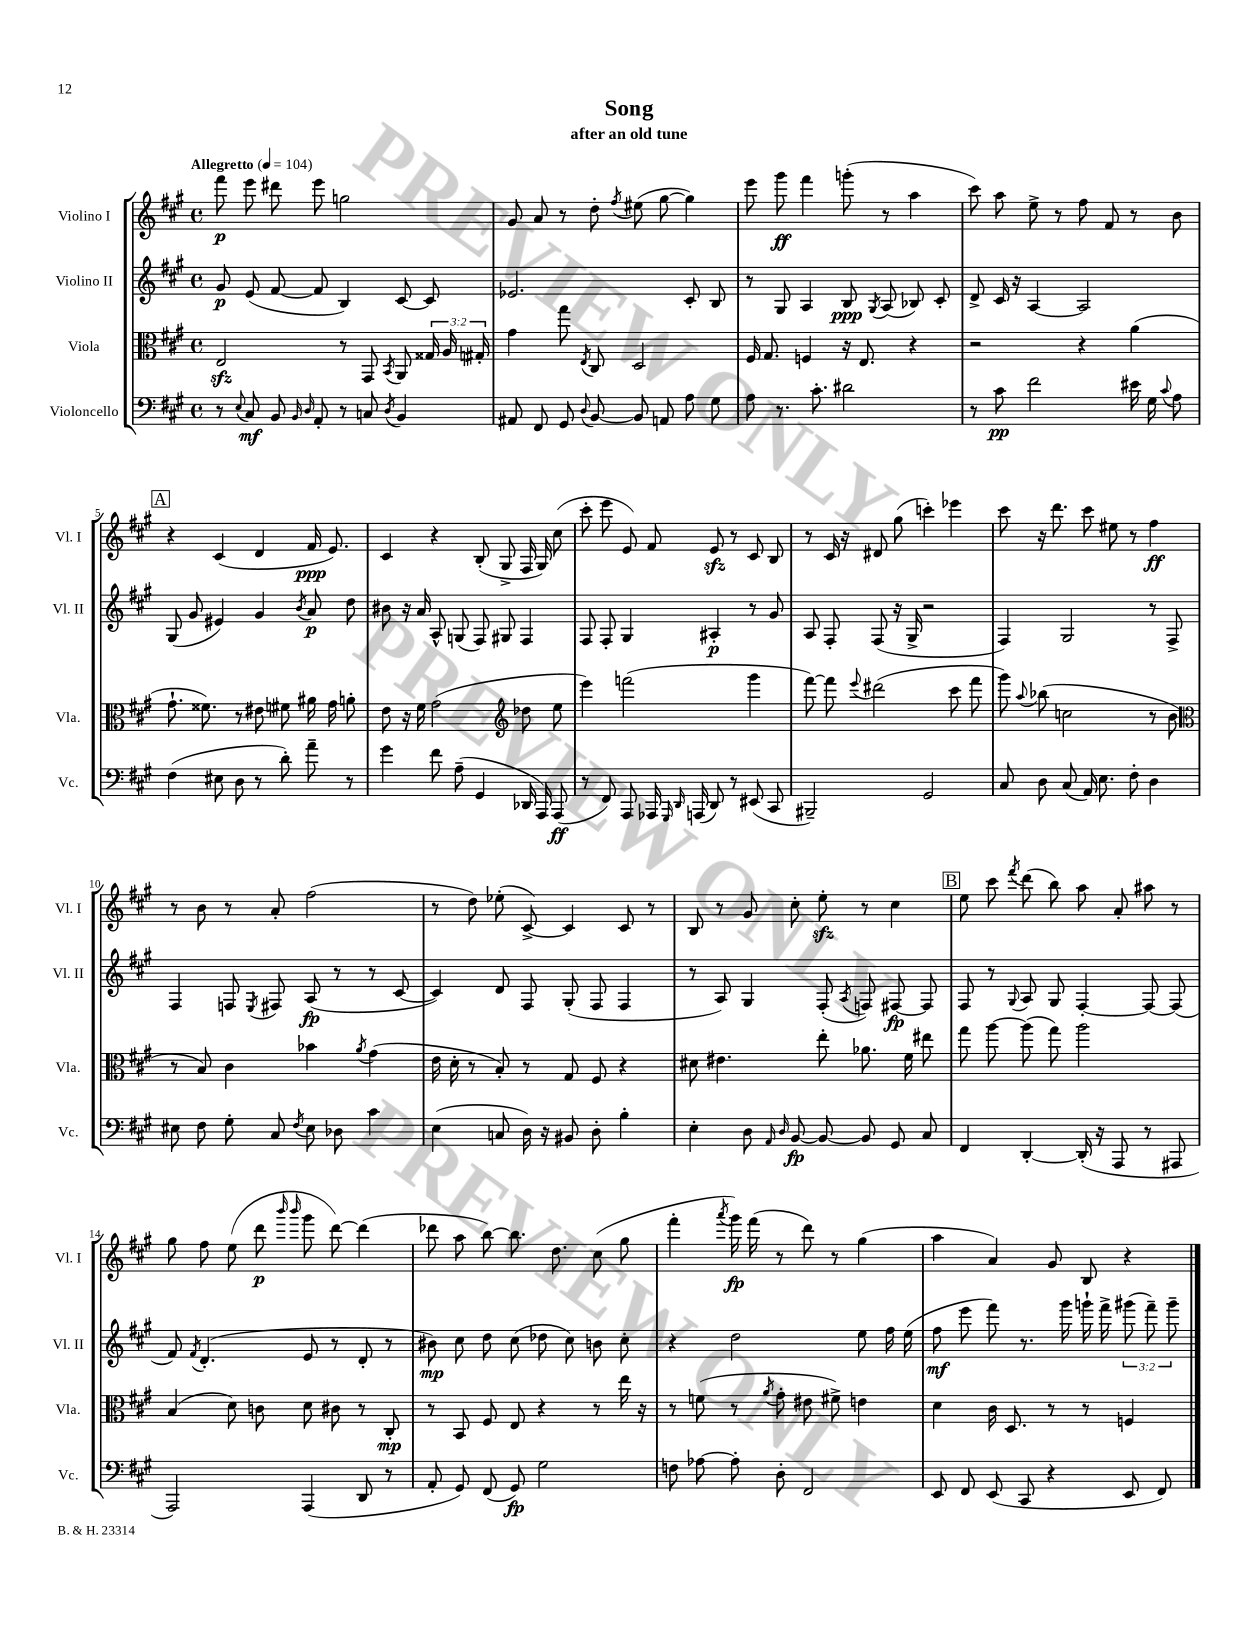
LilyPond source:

\header { title = "Song" subtitle = "after an old tune" }
<<
\new StaffGroup <<
\new Staff = "s0" \with { instrumentName = "Violino I" shortInstrumentName = "Vl. I" } {
    \clef treble \key a \major \defaultTimeSignature \time 4/4 \tempo "Allegretto" 4 = 104
    \autoBeamOff fis'''8\p e'''8 dis'''8 e'''8 g''2 |
    gis'8 a'8 r8 d''8-. \acciaccatura { fis''8 } eis''8( gis''8~ gis''4) |
    e'''8 gis'''8\ff fis'''4 g'''8-.( r8 a''4 |
    cis'''8) a''8 e''8-> r8 fis''8 fis'8 r8 b'8 |
    \mark \markup { \box "A" } r4 cis'4( d'4 fis'16\ppp e'8.) |
    cis'4 r4 b8-.( gis8-> fis16 gis16) cis''8( |
    cis'''8-. e'''8 e'8) fis'8 e'8\sfz r8 cis'8 b8 |
    r8 cis'16 r16 dis'8 gis''8( c'''4-.) ees'''4 |
    cis'''8 r16 d'''8. cis'''8 eis''8 r8 fis''4\ff |
    r8 b'8 r8 a'8-. fis''2( |
    r8 d''8) ees''8-.( cis'8~->) cis'4 cis'8 r8 |
    b8 r8 gis'8 cis''8-. e''8-.\sfz r8 cis''4 |
    \mark \markup { \box "B" } e''8 cis'''8 \acciaccatura { fis'''8 } d'''8( b''8) a''8 a'8-. ais''8 r8 |
    gis''8 fis''8 e''8( d'''8\p \grace { b'''16 b'''16 } gis'''8 d'''8~) d'''4( |
    des'''8 a''8 b''8~) b''8. d''8. cis''8( gis''8 |
    fis'''4-. \acciaccatura { a'''8 } gis'''16\fp) fis'''16( r8 d'''8) r8 gis''4( |
    a''4 a'4) gis'8 b8 r4 \bar "|." |
}
\new Staff = "s1" \with { instrumentName = "Violino II" shortInstrumentName = "Vl. II" } {
    \clef treble \key a \major \defaultTimeSignature \time 4/4 \override Staff.TupletNumber.text = #tuplet-number::calc-fraction-text
    \autoBeamOff gis'8\p e'8( fis'8~ fis'8 b4) cis'8~ cis'8 |
    ees'2. cis'8-. b8 |
    r8 gis8 a4 b8\ppp \acciaccatura { gis8 } a8( bes8) cis'8-. |
    d'8-> cis'16 r16 a4~ a2 |
    \mark \markup { \box "A" } gis8( gis'8 eis'4) gis'4 \acciaccatura { b'8 } a'8\p d''8 |
    bis'8 r16 a'16 a8-^ g8( fis8) gis8 fis4 |
    fis8 fis8-. gis4 ais4-.\p r8 gis'8 |
    a8 fis8-. fis8( r16 gis16-> r2 |
    fis4) gis2 r8 fis8-> |
    fis4 f8 \acciaccatura { e8 } fis8 a8\fp( r8 r8 cis'8~ |
    cis'4) d'8 fis8 gis8-.( fis8 fis4 |
    r8 a8) gis4 fis8-.( \acciaccatura { a8 } f8) fis8~\fp fis8 |
    \mark \markup { \box "B" } fis8 r8 \appoggiatura { gis8 } a8 gis8 fis4~-. fis8~ fis8( |
    fis'8) \acciaccatura { fis'8 } d'4.-.( e'8 r8 d'8-. r8 |
    bis'8\mp) cis''8 d''8 cis''8( des''8 cis''8) b'8 cis''8-. |
    r4 d''2 e''8 fis''16 e''16( |
    fis''8\mf e'''8 fis'''8) r8. gis'''16 g'''16-! fis'''16-> \tuplet 3/2 { gis'''8( fis'''8--) gis'''8-- } \bar "|." |
}
\new Staff = "s2" \with { instrumentName = "Viola" shortInstrumentName = "Vla." } {
    \clef alto \key a \major \defaultTimeSignature \time 4/4 \override Staff.TupletNumber.text = #tuplet-number::calc-fraction-text
    \autoBeamOff e2\sfz r8 gis,8 \acciaccatura { b,8 } a,8 \tuplet 3/2 { gisis16 a16 gis16-. } |
    gis'4 gis''8 \acciaccatura { e8 } cis8 d2 |
    fis16 gis8. f4 r16 e8. r4 |
    r2 r4 a'4( |
    \mark \markup { \box "A" } gis'8.-! fisis'8.) r8 eis'8 fis'8 ais'16 gis'16 a'8-. |
    e'8 r16 fis'16 gis'2( \clef treble des''8 e''8 |
    e'''4) f'''2( gis'''4 |
    fis'''8~) fis'''8 \appoggiatura { e'''8 } dis'''2( cis'''8 fis'''8 |
    gis'''8) \appoggiatura { a''8 } bes''8( c''2 r8 b'8 |
    \clef alto r8 b8) cis'4 bes'4 \acciaccatura { a'8 } gis'4( |
    e'16 d'16-. r8 b8-.) r8 gis8 fis8 r4 |
    dis'8 eis'4. e''8-. aes'8. fis'16 eis''8 |
    \mark \markup { \box "B" } gis''8 a''8~ a''8( gis''8) a''2 |
    b4( d'8) c'8 d'8 cis'8 r8 cis8-.\mp |
    r8 b,8 fis8 e8 r4 r8 e''16 r16 |
    r8 f'8( r8 \acciaccatura { a'8 } gis'8-. eis'8 fis'8->) e'4 |
    d'4 cis'16 d8. r8 r8 f4 \bar "|." |
}
\new Staff = "s3" \with { instrumentName = "Violoncello" shortInstrumentName = "Vc." } {
    \clef bass \key a \major \defaultTimeSignature \time 4/4
    \autoBeamOff r8 \appoggiatura { e8 } cis8\mf b,8 \grace { b,16 d16 } a,8-. r8 c8 \acciaccatura { d8 } b,4 |
    ais,8 fis,8 gis,8 \appoggiatura { d8 } b,8~ b,8 a,8 a8 gis8 |
    a8 r8. cis'8.-. dis'2 |
    r8 cis'8\pp fis'2 eis'16 gis16 \appoggiatura { cis'8 } a8 |
    \mark \markup { \box "A" } fis4( eis8 d8 r8 d'8-.) a'8-- r8 |
    gis'4 fis'8 a8--( gis,4 des,16 a,,16) a,,8\ff( |
    r8 fis,8) a,,8 aes,,16 \grace { gis,,16 d,16 } a,,16( d,8) r8 eis,8( cis,8 |
    bis,,2--) gis,2 |
    cis8 d8 cis8( a,16) e8. fis8-. d4 |
    eis8 fis8 gis8-. cis8 \acciaccatura { fis8 } eis8 des8 cis'4 |
    e4( c8 d16) r16 bis,8 d8-. b4-. |
    e4-. d8 \grace { a,16 d16 } b,8~\fp b,8~ b,8 gis,8 cis8 |
    \mark \markup { \box "B" } fis,4 d,4~-. d,16-.( r16 a,,8 r8 ais,,8 |
    a,,2) a,,4( d,8 r8 |
    a,8-. gis,8) fis,8( gis,8\fp) gis2 |
    f8 aes8~ aes8-. d8-. fis,2 |
    e,8 fis,8 e,8( cis,8 r4 e,8 fis,8) \bar "|." |
}
>>
>>
